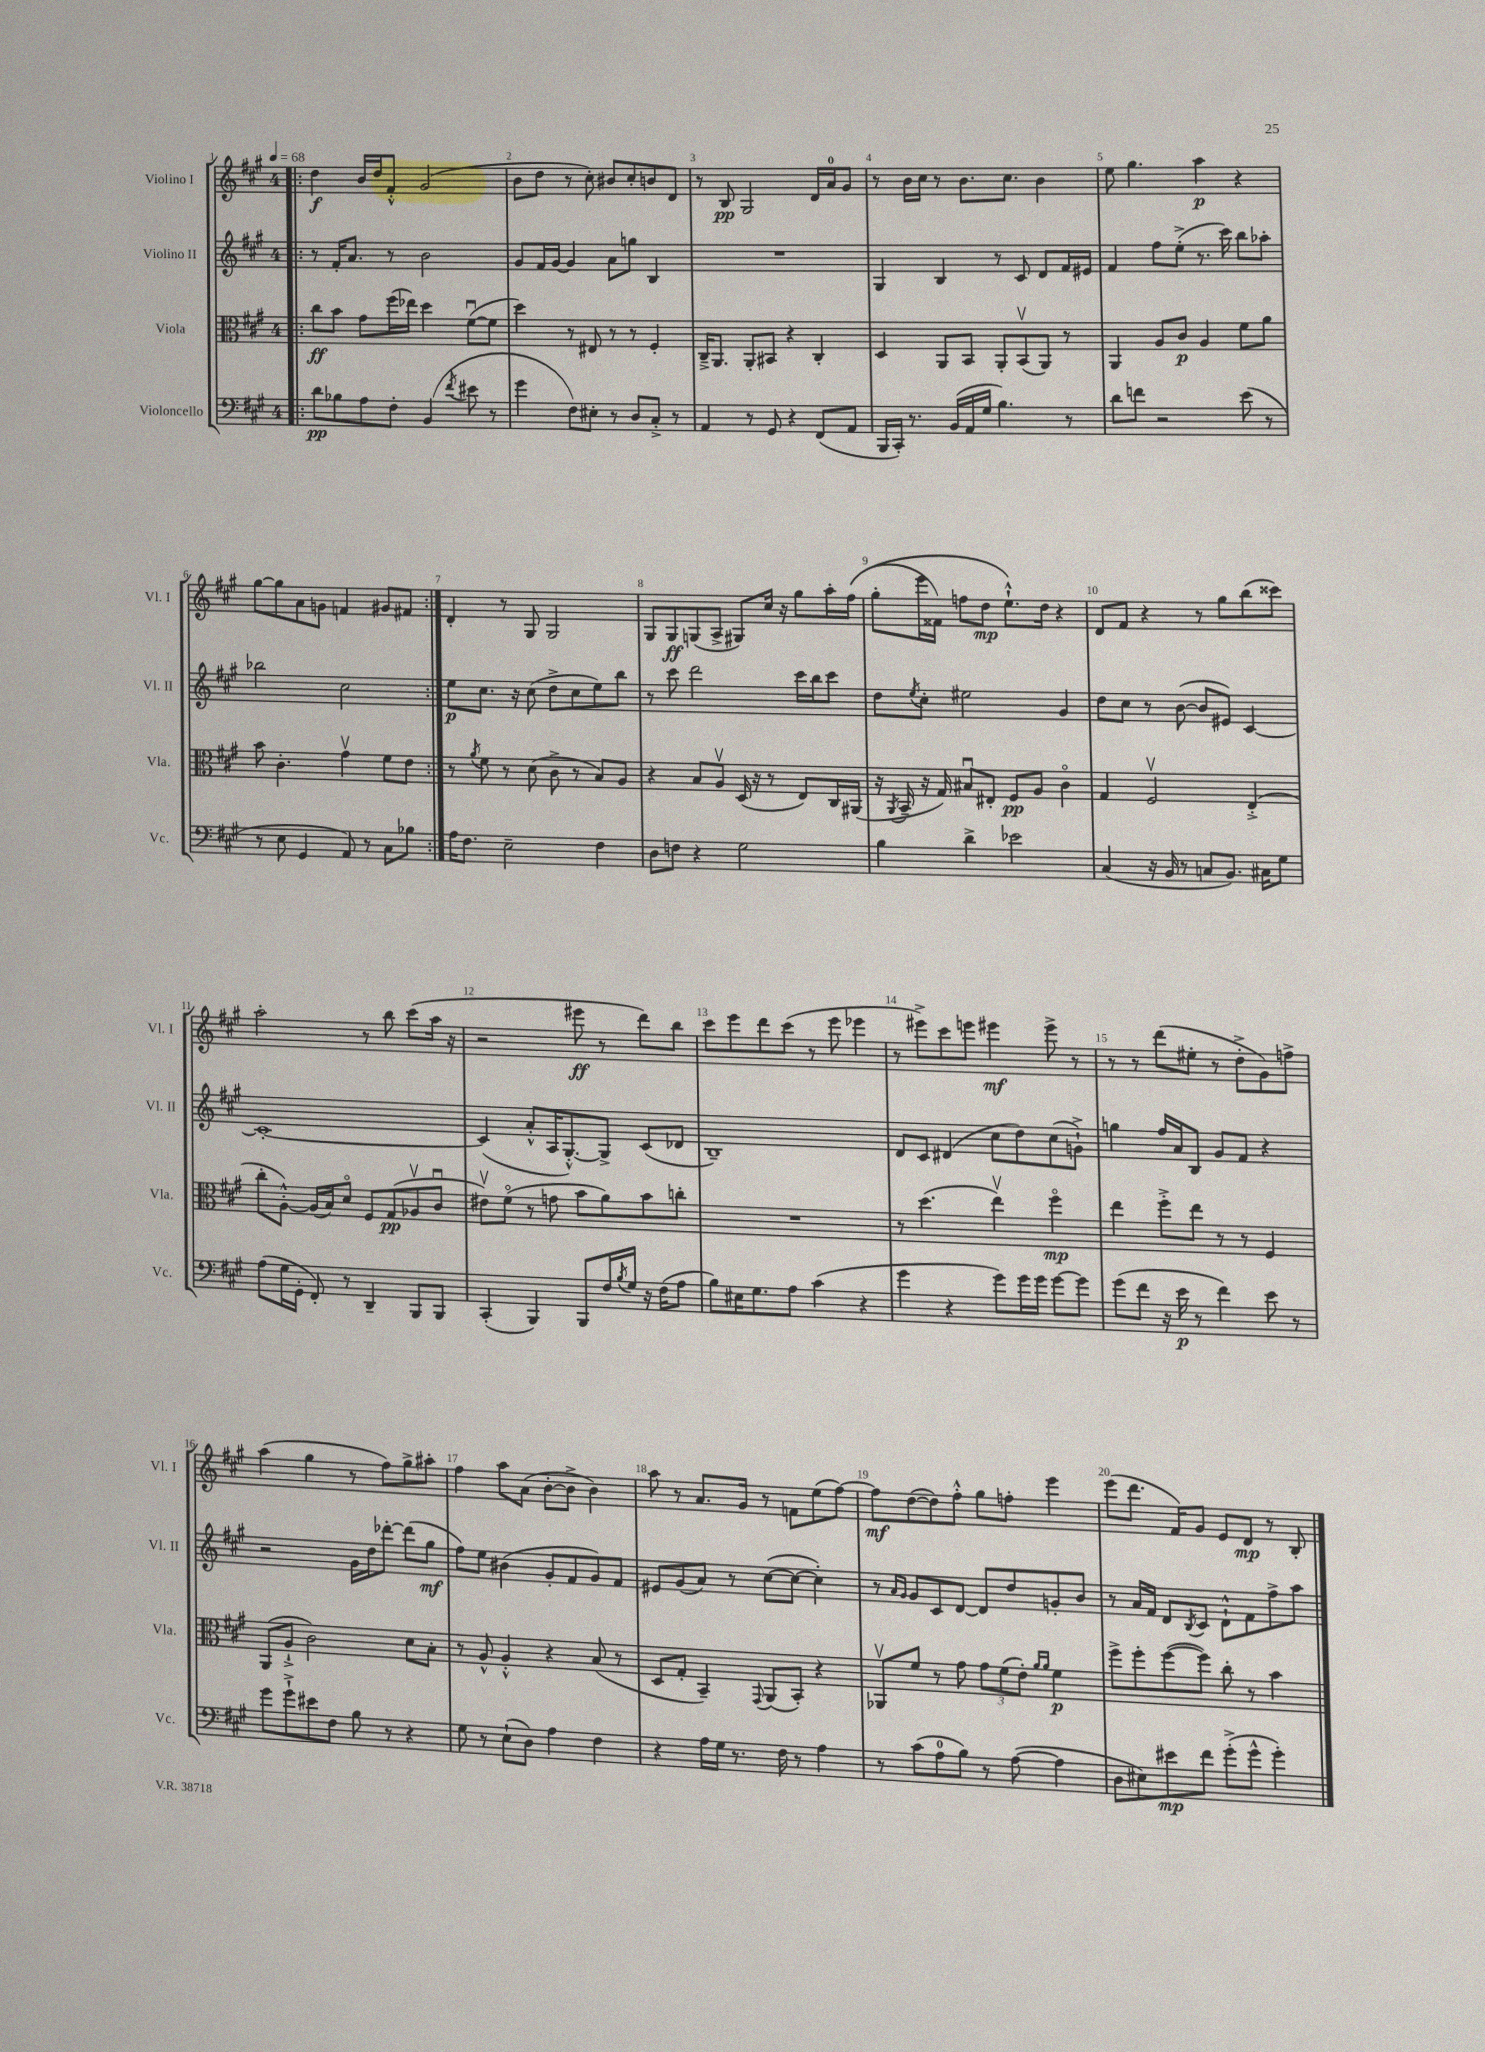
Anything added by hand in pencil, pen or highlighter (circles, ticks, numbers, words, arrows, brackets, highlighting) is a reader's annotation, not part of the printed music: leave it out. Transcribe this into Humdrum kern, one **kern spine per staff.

**kern	**dynam	**kern	**dynam	**kern	**dynam	**kern	**dynam
*part4	*part4	*part3	*part3	*part2	*part2	*part1	*part1
*staff4	*staff4	*staff3	*staff3	*staff2	*staff2	*staff1	*staff1
*I"Violoncello	*	*I"Viola	*	*I"Violino II	*	*I"Violino I	*
*I'Vc.	*	*I'Vla.	*	*I'Vl. II	*	*I'Vl. I	*
*clefF4	*	*clefC3	*	*clefG2	*	*clefG2	*
*k[f#c#g#]	*	*k[f#c#g#]	*	*k[f#c#g#]	*	*k[f#c#g#]	*
*M4/4	*	*M4/4	*	*M4/4	*	*M4/4	*
*MM68	*	*MM68	*	*MM68	*	*MM68	*
=1!|:	=1!|:	=1!|:	=1!|:	=1!|:	=1!|:	=1!|:	=1!|:
8d\L	pp	8cc#\L	ff	8r	.	4dd\	f
8B-X\	.	8b\J	.	16f#'/KL	.	.	.
.	.	.	.	8.a/J	.	.	.
8A\	.	8g#\L	.	.	.	16b/LL	.
.	.	.	.	.	.	16dd/J	.
8F#'\J	.	(16ff#\L	.	8r	.	8f#'^^/J	.
.	.	16ee-X\JJ)	.	.	.	.	.
(4BB/	.	4dd\	.	2b\	.	(2g#/	.
8qf#/	.	.	.	.	.	.	.
8e#X\	.	([8f#u\L	.	.	.	.	.
8r	.	8f#\J]	.	.	.	.	.
=2	=2	=2	=2	=2	=2	=2	=2
4g#\	.	4dd\)	.	8g#/L	.	8b\L	.
.	.	.	.	16f#/L	.	8dd\J	.
.	.	.	.	[16g#/JJ	.	.	.
8F#\L)	.	8r	.	4g#/]	.	8r	.
8E#X'\J	.	8E#X/	.	.	.	8cc#'\)	.
8r	.	8r	.	8a\L	.	8b#X/L	.
8D/L	.	8r	.	8ggn\J	.	8cc#'/	.
8C#'^/J	.	4F#'/	.	4B/	.	8bn/	.
8r	.	.	.	.	.	8d/J	.
=3	=3	=3	=3	=3	=3	=3	=3
4AA/	.	16C#~^/KL	.	1r	.	8r	.
.	.	8.AA/J	.	.	.	.	.
.	.	.	.	.	.	8B/	pp
8r	.	8AA'/L	.	.	.	2G#/	.
8GG#/	.	8BB#X/J	.	.	.	.	.
4r	.	4r	.	.	.	.	.
(8FF#/L	.	4C#'/	.	.	.	16d/LL	.
.	.	.	.	.	.	16a/J	.
8AA/J	.	.	.	.	.	8g#/J	.
=4	=4	=4	=4	=4	=4	=4	=4
16BBB/LL	.	4D/	.	4G#/	.	8r	.
16CC#'/JJ)	.	.	.	.	.	.	.
8.r	.	.	.	.	.	16b\LL	.
.	.	.	.	.	.	16cc#\JJ	.
.	.	8AA/L	.	4B/	.	8r	.
(16BB/LL	.	.	.	.	.	.	.
16AA/	.	8BB/J	.	.	.	8.b\L	.
16G#/JJ	.	.	.	.	.	.	.
4.B\)	.	8AA'/L	.	8r	.	.	.
.	.	.	.	.	.	8.cc#\J	.
.	.	(8BBv/	.	8c#/	.	.	.
.	.	8AA/J)	.	8d/L	.	4b\	.
8r	.	8r	.	16f#/L	.	.	.
.	.	.	.	16e#X/JJ	.	.	.
=5	=5	=5	=5	=5	=5	=5	=5
8d\L	.	4AA/	.	4f#/	.	8ee\	.
8fn\J	.	.	.	.	.	4.gg#\	.
2r	.	8A/L	.	8ff#\L	.	.	.
.	.	8c#/J	p	(8ee'^\J	.	.	.
.	.	4A/	.	8.r	.	4aa\	p
.	.	.	.	16ccc#\)	.	.	.
(8e\	.	8f#\L	.	8bb\L	.	4r	.
8r	.	8a\J	.	8aa-X'\J	.	.	.
!!LO:LB:g=z
=6	=6	=6	=6	=6	=6	=6	=6
8r	.	8b\	.	2bb-X\	.	[8gg#\L	.
8E\	.	4.c#'\	.	.	.	8gg#\]	.
4GG#/	.	.	.	.	.	8a\	.
.	.	.	.	.	.	8gn\J	.
8AA/)	.	4g#v\	.	2cc#\	.	4fn/	.
8r	.	.	.	.	.	.	.
8C#\L	.	8f#\L	.	.	.	8g#X/L	.
8B-X\J	.	8e\J	.	.	.	8f#X/J	.
=7:|!	=7:|!	=7:|!	=7:|!	=7:|!	=7:|!	=7:|!	=7:|!
16A\KL	.	8r	.	8ee\L	p	4d'/	.
8.F#\J	.	.	.	.	.	.	.
.	.	8qa/	.	.	.	.	.
.	.	8f#\	.	8.cc#\J	.	.	.
2E~\	.	8r	.	.	.	8r	.
.	.	.	.	16r	.	.	.
.	.	(8d\	.	(8cc#\	.	8G#/	.
.	.	8c#^\	.	8dd^\L	.	2G#/	.
.	.	8r	.	8cc#\	.	.	.
4F#\	.	8B/L)	.	8ee\)	.	.	.
.	.	8A/J	.	8bb\J	.	.	.
=8	=8	=8	=8	=8	=8	=8	=8
8D\L	.	4r	.	8r	.	8G#/L	.
8Fn\J	.	.	.	8ccc#\	.	8G#/	ff
4r	.	8B/L	.	2ddd\	.	(8Gn/	.
.	.	8Av/J	.	.	.	8A^/J	.
2G#\	.	(16D/	.	.	.	8G#X/L)	.
.	.	16r	.	.	.	.	.
.	.	8r	.	.	.	16cc#/Jk	.
.	.	.	.	.	.	16r	.
.	.	8E/L)	.	16ccc#\LL	.	8gg#\L	.
.	.	.	.	16bb\J	.	.	.
.	.	16C#/L	.	8ccc#\J	.	16aa'\L	.
.	.	(16AA#X/JJ	.	.	.	((16ff#\JJ	.
=9	=9	=9	=9	=9	=9	=9	=9
4B\	.	16r	.	8dd\L	.	8gg#'\L	.
.	.	8qAA/	.	.	.	.	.
.	.	16BB~/	.	.	.	.	.
.	.	.	.	8qee/	.	.	.
.	.	16r	.	8cc#'\J	.	16eee\L	.
.	.	16G#/)	.	.	.	16f##X\JJ)	.
4d^\	.	8B#Xu/L	.	2ee#X\	.	8ffn\L	.
.	.	8E#X'/J	.	.	.	8dd\J	mp
2e-X\	.	8F#/L	pp	.	.	8.ee`^^\L)	.
.	.	8A/J	.	.	.	.	.
.	.	.	.	.	.	16dd\Jk	.
.	.	4c#\	.	4g#/	.	4r	.
=10	=10	=10	=10	=10	=10	=10	=10
(4C#/	.	4G#/	.	8dd\L	.	8d/L	.
.	.	.	.	8cc#\J	.	8f#/J	.
16r	.	2F#v/	.	8r	.	4r	.
16BB/	.	.	.	.	.	.	.
8r	.	.	.	([8b\	.	.	.
8Cn/L	.	.	.	8b/L]	.	8r	.
8.BB/J)	.	.	.	8e#X/J)	.	8gg#\L	.
.	.	(4E'^/	.	[4c#/	.	(8bb\	.
16C#X\KL	.	.	.	.	.	.	.
8G#\J	.	.	.	.	.	8ccc##X\J)	.
!!LO:LB:g=z
=11	=11	=11	=11	=11	=11	=11	=11
(8A\L	.	8cc#'\L	.	1c#'_	.	2aa'\	.
16G#\L	.	[8A'^^\J)	.	.	.	.	.
16GG#'\JJ	.	.	.	.	.	.	.
8FF#'/)	.	(16A/LL]	.	.	.	.	.
.	.	16B/J)	.	.	.	.	.
8r	.	8d/J	.	.	.	.	.
4DD~/	.	8F#/L	.	.	.	8r	.
.	.	(8G#/	pp	.	.	8bb\	.
8BBB/L	.	8A-Xv/	.	.	.	(8ccc#\L	.
8BBB/J	.	8c#u/J	.	.	.	16aa\Jk	.
.	.	.	.	.	.	16r	.
=12	=12	=12	=12	=12	=12	=12	=12
(4CC#'/	.	8e#Xv\L)	.	(4c#/]	.	2r	.
.	.	(8f#\J	.	.	.	.	.
4BBB/)	.	8r	.	8a'^^/L	.	.	.
.	.	8gn\	.	16A/K	.	.	.
.	.	.	.	[8.G#'^^/)	.	.	.
8BBB/L	.	8b\L	.	.	.	8eee#X\	ff
16F#/L	.	8a\)	.	8G#^/J]	.	8r	.
8qB/	.	.	.	.	.	.	.
16G#/JJ	.	.	.	.	.	.	.
16r	.	8b\	.	(8c#/L	.	8ddd\L)	.
(16F#\KL	.	.	.	.	.	.	.
8A\J	.	8ccn'\J	.	8d-X/J	.	8bb\J	.
=13	=13	=13	=13	=13	=13	=13	=13
8B\L)	.	1r	.	1B~)	.	8ccc#\L	.
16E#X\K	.	.	.	.	.	8eee\	.
8.G#\	.	.	.	.	.	.	.
.	.	.	.	.	.	8ddd\	.
8A\J	.	.	.	.	.	(8ccc#\J	.
(4c#\	.	.	.	.	.	8r	.
.	.	.	.	.	.	8eee\	.
4r	.	.	.	.	.	4eee-X\	.
=14	=14	=14	=14	=14	=14	=14	=14
4g#\	.	8r	.	8d/L	.	8r	.
.	.	(4.dd\	.	8c#/J	.	8eee#X^\L)	.
4r	.	.	.	(4d#X/	.	8ccc#\	.
.	.	.	.	.	.	8eeen\J	.
8g#\L)	.	4eev\)	.	8cc#\L	.	4eee#X\	mf
16g#\L	.	.	.	8dd\)	.	.	.
16g#\JJ	.	.	.	.	.	.	.
[8g#\L	.	4ff#\	mp	(8cc#\	.	8eee#^\	.
8g#\J]	.	.	.	8gn`^\J)	.	8r	.
=15	=15	=15	=15	=15	=15	=15	=15
(8g#\L	.	4ee\	.	4ggn\	.	8r	.
8f#\J	.	.	.	.	.	8r	.
16r	.	8ff#'^\L	.	16ff#/LL	.	(8ddd\L	.
16e\	p	.	.	16a/J	.	.	.
8r	.	8ee\J	.	8B/J	.	8ee#X'\J	.
4f#\)	.	8r	.	8g#/L	.	8r	.
.	.	8r	.	8f#/J	.	8dd'^\L	.
8e\	.	4F#/	.	4r	.	8g#\)	.
8r	.	.	.	.	.	8ffn^\J	.
!!LO:LB:g=z
=16	=16	=16	=16	=16	=16	=16	=16
8g#\L	.	(8AA/L	.	2r	.	(4aa\	.
8g#`^\	.	8A`^/J	.	.	.	.	.
8e#X\	.	2c#\)	.	.	.	4gg#\	.
8F#\J	.	.	.	.	.	.	.
8B\	.	.	.	16g#\LL	.	8r	.
.	.	.	.	16dd\J	.	.	.
8r	.	.	.	[8ddd-X'\J	.	8ff#\L)	.
4r	.	8d\L	.	(8ddd-\L]	.	8gg#^\	.
.	.	8B'\J	.	8gg#\J	mf	8aa#X'\J	.
=17	=17	=17	=17	=17	=17	=17	=17
8G#\	.	8r	.	8ff#\L)	.	4ff#\	.
8r	.	8A^^/	.	8ee\J	.	.	.
(8E`\L	.	4A'^^/	.	(4b#X\	.	8aa\L	.
8D\J)	.	.	.	.	.	(8a\J	.
4A\	.	4r	.	8g#'/L	.	[8b'\L	.
.	.	.	.	8f#/	.	8b^\J]	.
4F#\	.	(8B/	.	8g#/)	.	4b\)	.
.	.	8r	.	8f#/J	.	.	.
=18	=18	=18	=18	=18	=18	=18	=18
4r	.	8D/L	.	8e#X/L	.	8aa\	.
.	.	8G#'/J	.	(8g#/	.	8r	.
16A\LL	.	4BB~/)	.	8a/J)	.	8.a/L	.
16G#\JJ	.	.	.	.	.	.	.
8.r	.	.	.	8r	.	.	.
.	.	.	.	.	.	16g#/Jk	.
.	.	8qqGG#/	.	.	.	.	.
.	.	(8AA/L	.	([8cc#\L	.	8r	.
16F#\	.	.	.	.	.	.	.
8r	.	8BB'/J)	.	8cc#\J_	.	8fn\L	.
4A\	.	4r	.	4cc#'\])	.	(8ee\	.
.	.	.	.	.	.	[8ff#\J)	.
=19	=19	=19	=19	=19	=19	=19	=19
8r	.	8AA-Xv/L	.	8r	.	8ff#\L]	mf
.	.	.	.	16qqa/LL	.	.	.
.	.	.	.	16qqg#/JJ	.	.	.
(8c#\L	.	8f#/J	.	8g#/L	.	([8dd\	.
8A\	.	8r	.	8c#/	.	8dd\])	.
8B\J)	.	8g#\	.	[8d/J	.	8ff#'^^\J	.
8r	.	12g#\L	.	8d/L]	.	8gg#\L	.
.	.	(12f#\	.	.	.	.	.
([8A\	.	.	.	8dd/	.	8ffn'\J	.
.	.	12e'\J)	.	.	.	.	.
.	.	16qqa/LL	.	.	.	.	.
.	.	16qqa/JJ	.	.	.	.	.
4A\]	.	4f#\	p	8gn'/	.	4eee\	.
.	.	.	.	8b/J	.	.	.
=20	=20	=20	=20	=20	=20	=20	=20
8D\L	.	8ff#^\L	.	8r	.	(8eee\L	.
8E#X\)	.	8ff#'\	.	16a/LL	.	8.ddd\J	.
.	.	.	.	16f#/JJ	.	.	.
8e#X\	mp	([8ff#\	.	8d/L	.	.	.
.	.	.	.	.	.	16f#/KL)	.
.	.	.	.	8qB/	.	.	.
8f#\J	.	8ff#\J])	.	8c#/J	.	8g#/J	.
(8g#'^\L	.	8cc#'\	.	8d`^^\L	.	8e/L	.
8g#^^\J	.	8r	.	8f#\	.	8d/J	mp
4g#'\)	.	4b\	.	8ff#^\	.	8r	.
.	.	.	.	8aa\J	.	8B'/	.
==	==	==	==	==	==	==	==
*-	*-	*-	*-	*-	*-	*-	*-
